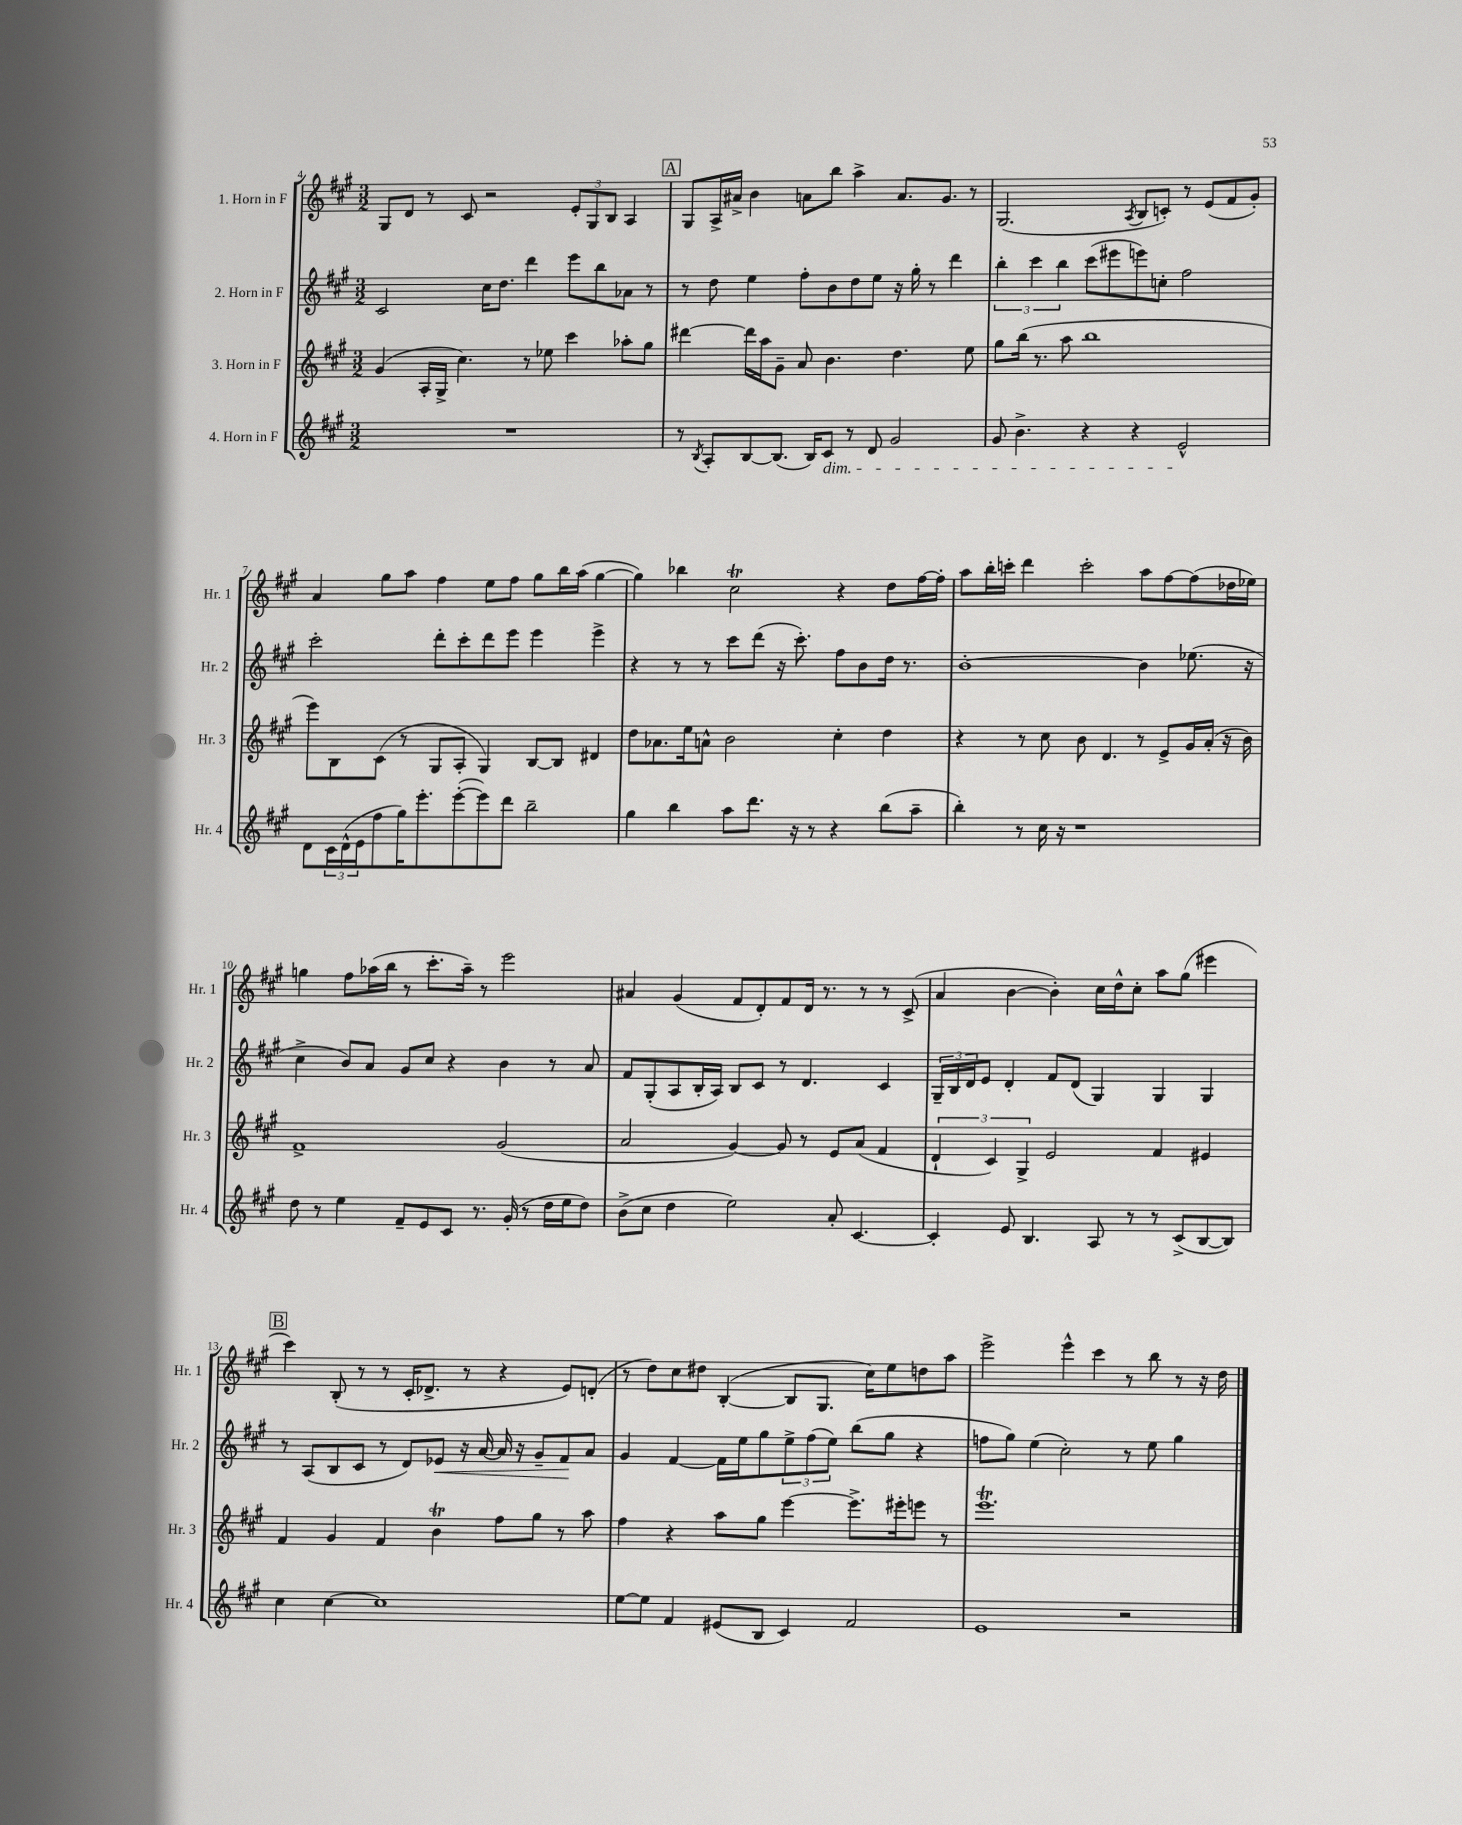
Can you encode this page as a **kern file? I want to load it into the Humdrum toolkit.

**kern	**kern	**kern	**kern
*staff4	*staff3	*staff2	*staff1
*clefG2	*clefG2	*clefG2	*clefG2
*k[f#c#g#]	*k[f#c#g#]	*k[f#c#g#]	*k[f#c#g#]
*M3/2	*M3/2	*M3/2	*M3/2
1.r	(4g#	2c#	8G#
.	.	.	8d
.	16A'	.	8r
.	16G#^	.	.
.	4.cc#)	.	8c#
.	.	16cc#	2r
.	.	8.dd	.
.	8r	4ddd	.
.	8ee-	.	.
.	4ccc#	8eee	12e'
.	.	.	12G#
.	.	8bb	.
.	.	.	12B
.	8aa-'	8a-	4A
.	8gg#	8r	.
=	=	=	=
8r	[4ddd#	8r	8G#
8qB	.	.	.
8A'	.	8dd	16A^
.	.	.	16a#^
[8B	16ddd#]	4ee	4b
.	16aa	.	.
(8.B]	8g#~	.	.
.	8a	8ff#'	8a
16B)	.	.	.
8c#	4.b	8b	8bb
8r	.	8dd	4aa^
8d	.	8ee	.
2g#	4.dd	16r	8.a
.	.	16gg#'	.
.	.	8r	.
.	.	.	8.g#
.	.	4ddd	.
.	8ee	.	8r
=	=	=	=
8g#	8gg#	6bb'	(2.G#
4.b^	(16bb	.	.
.	.	6ccc#	.
.	8.r	.	.
.	.	6bb	.
.	8aa	.	.
4r	1bb	(8ccc#	.
.	.	8eee#	.
.	.	.	8qA
4r	.	8eee)	8B
.	.	8cc'	8c')
2e^^	.	2ff#	8r
.	.	.	(8e
.	.	.	8f#
.	.	.	8g#')
=	=	=	=
8d	8eee)	2ccc#'	4a
24c#	8B	.	.
(24d^^	.	.	.
24e	.	.	.
8ff#	(8c#	.	8gg#
16gg#)	8r	.	8aa
8.eee'	.	.	.
.	8G#	8ddd'	4ff#
([8eee'	8A'	8ccc#'	.
8eee])	4G#)	8ddd	8ee
8ddd	.	8eee	8ff#
2bb~	[8B	4eee	8gg#
.	8B]	.	16bb
.	.	.	(16aa
.	4d#	4eee^	[4gg#
=	=	=	=
4gg#	8dd	4r	4gg#])
.	8.a-	.	.
4bb	.	8r	4bb-
.	16ee	.	.
.	8a^^	8r	.
8aa	2b	8ccc#	2cc#
8.ddd	.	(8ddd	.
.	.	16r	.
16r	.	8.ccc#')	.
8r	.	.	.
4r	4cc#'	8ff#	4r
.	.	8b	.
(8bb	4dd	16dd	8dd
.	.	8.r	.
8aa~	.	.	[16ff#
.	.	.	16ff#']
=	=	=	=
4bb')	4r	[1b'	8aa
.	.	.	16bb'
.	.	.	16ccc'
8r	8r	.	4ddd
16cc#	8cc#	.	.
16r	.	.	.
1r	8b	.	2ccc'
.	4.d	.	.
.	8r	4b]	8aa
.	8e^	.	[8ff#
.	16g#	(8.ee-	(8ff#]
.	(16a'	.	.
.	16r	.	16dd-
.	16b)	16r	16ee-)
=	=	=	=
8dd	1f#^	4cc#^	4gg
8r	.	.	.
4ee	.	8b)	8ff#
.	.	8a	(16aa-
.	.	.	16bb
8f#~	.	8g#	8r
8e	.	8cc#	8.ccc#'
8c#	.	4r	.
.	.	.	16aa-~)
8.r	.	.	8r
.	(2g#	4b	2eee
(16g#'	.	.	.
8r	.	.	.
16dd	.	8r	.
16ee	.	.	.
8dd)	.	8a	.
=	=	=	=
(8b^	2a	8f#	4a#
8cc#	.	(8G#'	.
4dd	.	8A	(4g#
.	.	16B'	.
.	.	16A)	.
2ee)	[4g#)	8B	8f#
.	.	8c#	8d')
.	8g#]	8r	8f#
.	8r	4.d	16d
.	.	.	8.r
8a'	8e	.	.
[4.c#	(8a	.	8r
.	4f#	4c#	8r
.	.	.	(8c#^
=	=	=	=
4c#']	6d`	24G#~	4a
.	.	24B	.
.	.	24d	.
.	.	8e	.
.	6c#)	.	.
8e	.	4d'	[4b
.	6G#^	.	.
4.B	.	.	.
.	2e	8f#	4b'])
.	.	(8d	.
8A	.	4G#)	16cc#
.	.	.	16dd^^
8r	.	.	8cc#'
8r	4f#	4G#	8aa
(8c#^	.	.	(8gg#
[8B	4e#	4G#	4eee#
8B])	.	.	.
=	=	=	=
4cc#	4f#	8r	4ccc#)
.	.	(8A	.
[4cc#	4g#	8B	(8B'
.	.	8c#	8r
1cc#]	4f#	8r	8r
.	.	8d)	16c#'
.	.	.	8.d-^
.	4b	8e-	.
.	.	16r	8r
.	.	[16a	.
.	8ff#	16a]	4r
.	.	16r	.
.	8gg#	8g#~	.
.	8r	8f#	8e)
.	8aa	8a	(8d'
=	=	=	=
[8ee	4ff#	4g#	8r
8ee]	.	.	8dd)
4f#	4r	[4f#	8cc#
.	.	.	8dd#
(8e#	8aa	16f#]	([4B'
.	.	16ee	.
8B	8gg#	8gg#	.
4c#)	[4eee	12ee^	8B]
.	.	(12ff#	.
.	.	.	8.G#
.	.	12ee)	.
2f#	8.eee^]	(8bb	.
.	.	.	16cc#)
.	.	8gg#	8ee
.	16eee#'	.	.
.	8eee	4r	8dd
.	8r	.	8aa
=	=	=	=
1e	1.eee	8ff	2eee^
.	.	8gg#)	.
.	.	(4ee	.
.	.	2cc#')	4eee^^
.	.	.	4ccc#
2r	.	8r	8r
.	.	8ee	8bb
.	.	4gg#	8r
.	.	.	16r
.	.	.	16dd
==	==	==	==
*-	*-	*-	*-
